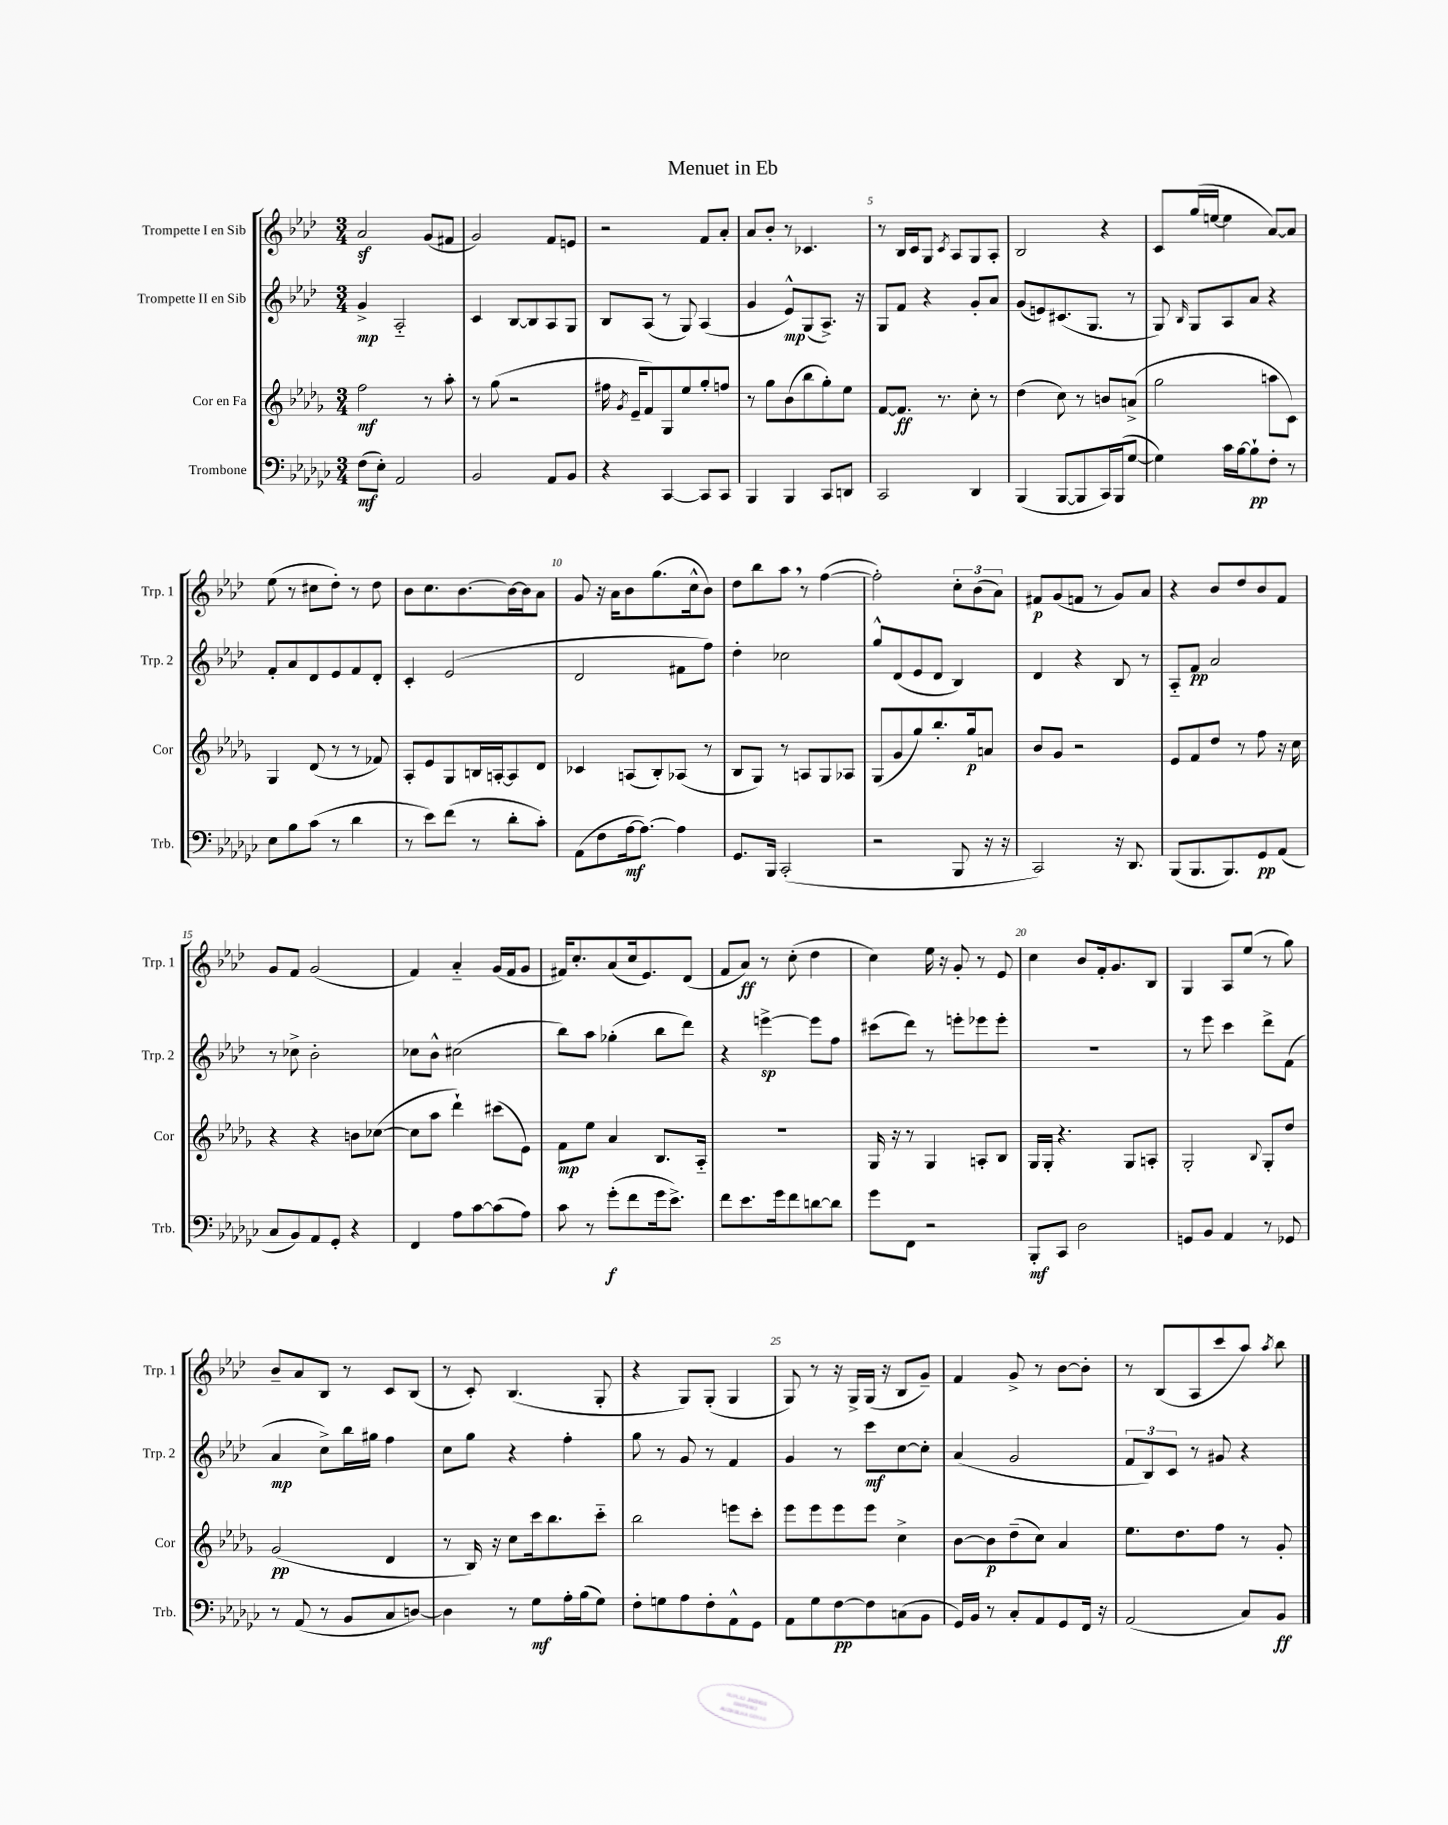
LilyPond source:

\header { title = "Menuet in Eb" }
<<
\new StaffGroup <<
\new Staff = "s0" \with { instrumentName = "Trompette I en Sib" shortInstrumentName = "Trp. 1" } {
    \clef treble \key aes \major \numericTimeSignature \time 3/4
    \autoBeamOff aes'2\sf g'8[( fis'8] |
    g'2) f'8[ e'8] |
    r2 f'8[ aes'8]-. |
    aes'8[ bes'8]-. r8 ces'4. |
    r8 bes16[ c'16 g8] \acciaccatura { c'8 } aes8[ g8 aes8]-. |
    bes2 r4 |
    c'8[ g''16( e''16]~ e''4 aes'8[~) aes'8] |
    ees''8( r8 cis''8[ des''8]-.) r8 des''8 |
    bes'8[ c''8. bes'8.~ bes'16~ bes'16 aes'8] |
    g'8 r16 aes'16[ bes'8 g''8.( c''16-^ bes'8]) |
    des''8[ bes''8 aes''8] \breathe r8 f''4~( |
    f''2-.) \tuplet 3/2 { c''8[-. bes'8( aes'8]) } |
    fis'8[\p g'8( f'8] r8 g'8[) aes'8] |
    r4 bes'8[ des''8 bes'8 f'8] |
    g'8[ f'8] g'2( |
    f'4) aes'4-_ g'16[( f'16 g'8] |
    fis'16[) c''8.-. aes'8( c''16 ees'8.) des'8]( |
    f'8[ aes'8]\ff) r8 c''8-.( des''4 |
    c''4) ees''16 r16 g'8-. r8 ees'8 |
    c''4 bes'8[ f'16-. g'8. bes8] |
    g4 aes8[ ees''8]( r8 g''8) |
    bes'8[-- aes'8 bes8] r8 c'8[ bes8]( |
    r8 c'8-.) bes4.( g8-. |
    r4 g8[) g8]-.( g4 |
    g8) r8 r16 g16[-> g16]( r16 bes8[ g'8]--) |
    f'4 g'8-> r8 bes'8[~ bes'8]-. |
    r8 bes8[( aes8 c'''8 aes''8]) \acciaccatura { aes''8 } bes''8 \bar "|." |
}
\new Staff = "s1" \with { instrumentName = "Trompette II en Sib" shortInstrumentName = "Trp. 2" } {
    \clef treble \key aes \major \numericTimeSignature \time 3/4
    \autoBeamOff g'4->\mp aes2-_ |
    c'4 bes8[~ bes8 aes8 g8] |
    bes8[ aes8]( r8 g8) aes4( |
    g'4 ees'8[-^\mp) g8( aes8.]->) r16 |
    g8[ f'8] r4 g'8[-. aes'8] |
    g'8[( e'8) cis'8.( g8.] r8 |
    g8) \grace { bes16 } g8[ aes8 aes'8] r4 |
    f'8[-. aes'8 des'8 ees'8 f'8 des'8]-. |
    c'4-. ees'2( |
    des'2 fis'8[ f''8]) |
    des''4-. ces''2 |
    g''8[-^ des'8( ees'8 des'8] bes4) |
    des'4 r4 bes8 r8 |
    aes8[-_ f'8]\pp aes'2 |
    r8 ces''8-> bes'2-. |
    ces''8[ bes'8]-^ cis''2( |
    bes''8[) aes''8] ges''4-.( bes''8[ des'''8]) |
    r4 e'''4~->\sp e'''8[ f''8] |
    cis'''8[( des'''8]) r8 e'''8[-. ees'''8 ees'''8]-. |
    R2. |
    r8 ees'''8 c'''4 des'''8[-> f'8]( |
    aes'4\mp c''8[->) bes''16 gis''16] f''4 |
    c''8[ g''8] r4 f''4-. |
    g''8 r8 g'8 r8 f'4 |
    g'4 r8 c'''8[\mf c''8~ c''8]-. |
    aes'4( g'2 |
    \tuplet 3/2 { f'8[ bes8) c'8] } r8 gis'8 r4 \bar "|." |
}
\new Staff = "s2" \with { instrumentName = "Cor en Fa" shortInstrumentName = "Cor" } {
    \clef treble \key des \major \numericTimeSignature \time 3/4
    \autoBeamOff f''2\mf r8 aes''8-. |
    r8 ges''8( r2 |
    fis''16 \acciaccatura { ges'8 } ees'16[-- f'8) ges8 ees''8 ges''8-. f''8] |
    r8 ges''8[ bes'8( bes''8 ges''8-.) ees''8] |
    f'8[~ f'8.]\ff r8. c''8-. r8 |
    des''4( c''8) r8 b'8[ a'8]->( |
    ges''2 a''8[ c'8]) |
    ges4 des'8( r8 r8 fes'8) |
    aes8[-. ees'8 ges8 b16 a16~-. a8 des'8] |
    ces'4 a8[( bes8-.) aes8]( r8 |
    bes8[ ges8]) r8 a8[ ges8 aes8] |
    ges8[( ges'8 ges''8) bes''8.-. ges''16\p a'8] |
    bes'8[ ges'8] r2 |
    ees'8[ f'8 des''8] r8 f''8 r16 c''16 |
    r4 r4 b'8[ ces''8]~( |
    ces''8[ aes''8] des'''4-!) cis'''8[( ees'8]) |
    f'8[\mp ees''8] aes'4 bes8.[ aes16]-_ |
    R2. |
    ges16 r16 r8 ges4 a8[-. bes8] |
    ges16[ ges16]-. r4. ges8[ a8]-. |
    ges2-. \appoggiatura { bes8 } ges8[-. des''8] |
    ges'2\pp( des'4 |
    r8 bes16) r16 c''8[ c'''16 bes''8. c'''8]-_ |
    bes''2 e'''8[ c'''8]-. |
    ees'''8[ ees'''8 ees'''8 ees'''8] c''4-> |
    bes'8[~ bes'8\p des''8--( c''8]) aes'4 |
    ees''8.[ des''8. f''8] r8 ges'8-. \bar "|." |
}
\new Staff = "s3" \with { instrumentName = "Trombone" shortInstrumentName = "Trb." } {
    \clef bass \key ges \major \numericTimeSignature \time 3/4
    \autoBeamOff f8[\mf( ees8]-.) aes,2 |
    bes,2 aes,8[ bes,8] |
    r4 ces,4~ ces,8[ ces,8] |
    bes,,4 bes,,4 ces,8[ d,8] |
    ces,2 des,4 |
    bes,,4( bes,,8[~ bes,,8 ces,16) bes,,16( ges8]~ |
    ges4) ces'16[ bes16~ bes8-!\pp f8]-. r8 |
    ees8[ bes8 ces'8]( r8 des'4 |
    r8 ees'8[) f'8]( r8 des'8[-. ces'8]-.) |
    aes,8[( f8 aes16~\mf aes8.]~) aes4 |
    ges,8.[ bes,,16] ces,2-.( |
    r2 bes,,8 r16 r16 |
    ces,2) r16 des,8. |
    bes,,8[( bes,,8. bes,,8.) ges,8\pp aes,8]( |
    ces8[ bes,8) aes,8 ges,8]-. r4 |
    f,4 aes8[ ces'8~ ces'8( aes8]) |
    ces'8 r8 ges'8[-.\f( f'8 ges'16 ees'8.]->) |
    f'8[ ees'8. ges'16 f'8 d'8~ d'8] |
    ges'8[ f,8] r2 |
    bes,,8[-.\mf ces,8] des2 |
    g,8[ bes,8] aes,4 r8 ges,8 |
    r8 aes,8( r8 bes,8[ ces8 d8]~) |
    d4 r8 ges8[\mf aes16-. bes16( ges8]) |
    f8[-. g8 aes8 f8-. aes,8-^ ges,8] |
    aes,8[ ges8 f8~\pp f8 c8( bes,8] |
    ges,16[) bes,16] r8 ces8[-. aes,8 ges,8 f,16] r16 |
    aes,2( ces8[) bes,8]\ff \bar "|." |
}
>>
>>
\layout { \context { \Score \override BarNumber.break-visibility = ##(#f #t #t) barNumberVisibility = #(every-nth-bar-number-visible 5) } }
